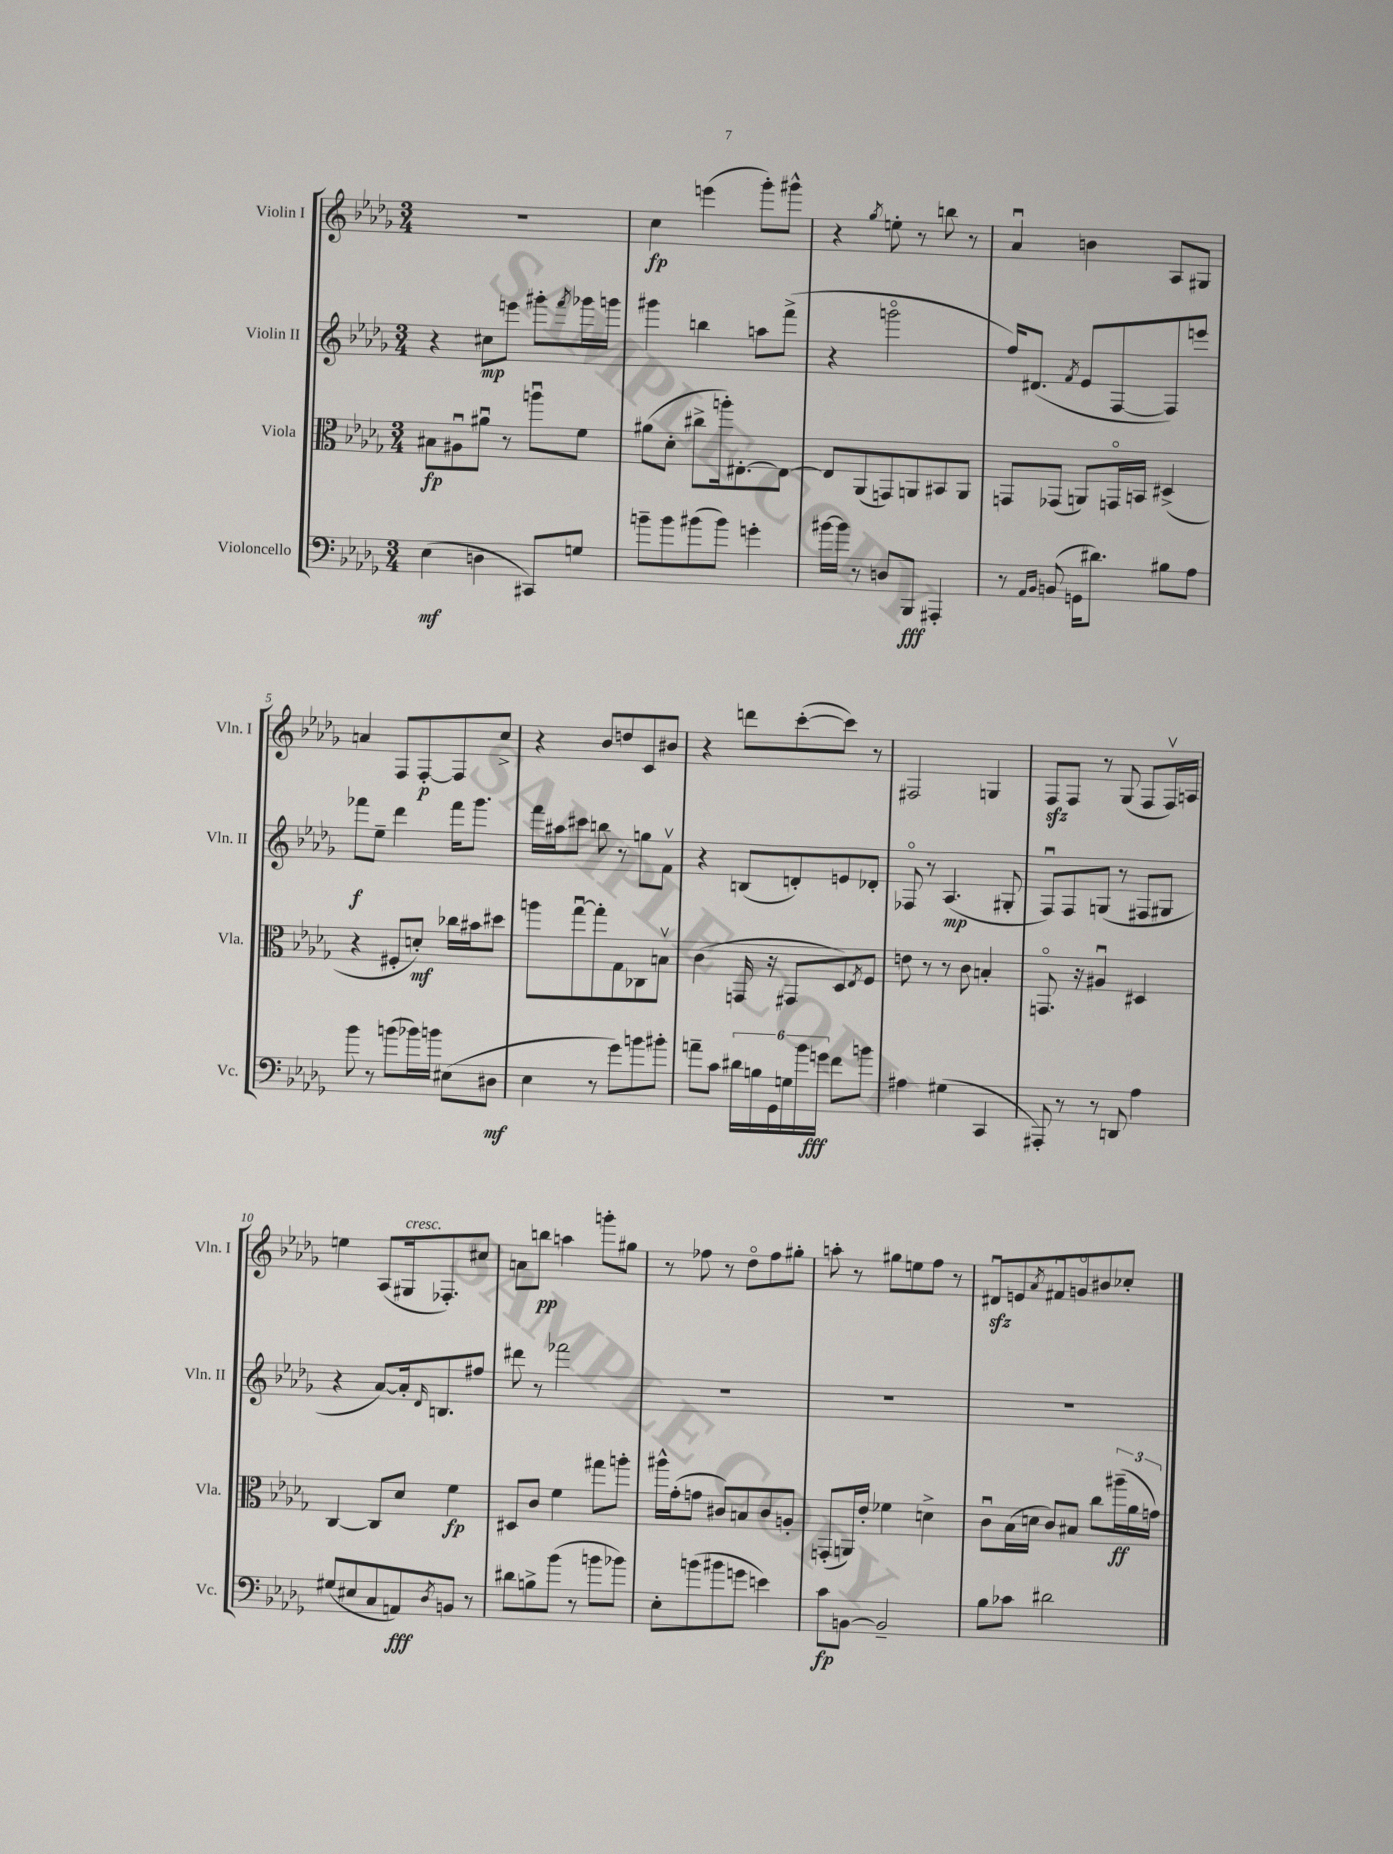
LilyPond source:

<<
\new StaffGroup <<
\new Staff = "s0" \with { instrumentName = "Violin I" shortInstrumentName = "Vln. I" } {
    \clef treble \key des \major \numericTimeSignature \time 3/4
    R2. |
    c''4\fp e'''4( ges'''8-.) gis'''8-^ |
    r4 \acciaccatura { ges''8 } e''8-. r8 b''8 r8 |
    aes'4\downbow b'4 aes8 gis8 |
    a'4 f8 f8~-.\p f8 c''8-> |
    r4 bes'8 d''8 c'8 bis'8 |
    r4 d'''8 c'''8~-.( c'''8) r8 |
    fis2 g4 |
    f8\sfz f8 r8 ges8( f8 f16\upbow) a16 |
    e''4 aes8( gis16^\markup { \italic "cresc." } fes8.-.) cis''8 |
    a'8 b''8\pp a''4 g'''8-. gis''8 |
    r8 fes''8 r8 des''8\flageolet fes''8 gis''8-. |
    a''8-. r8 gis''8 e''8 f''8 r8 |
    dis'8\downbow\sfz e'8 \acciaccatura { aes'8 } fis'8\downbow g'8\flageolet bis'8 ces''8-. \bar "|." |
}
\new Staff = "s1" \with { instrumentName = "Violin II" shortInstrumentName = "Vln. II" } {
    \clef treble \key des \major \numericTimeSignature \time 3/4
    r4 cis''8\mp e'''8 gis'''8-. \acciaccatura { f'''8 } ges'''16 g'''16 |
    gis'''4 b''4 a''8 f'''8->( |
    r4 g'''2\flageolet |
    f''16) dis'8.( \acciaccatura { f'8 } ees'8 f8~ f8) e'''8 |
    fes'''8\f ees''8-- des'''4 fes'''16 ges'''8. |
    f'''16 ais''16 cis'''8 b''8 r8 g''8 f'8\upbow |
    r4 b8( d'8-.) e'8 des'8-. |
    fes8\flageolet r8 aes4.\mp( gis8-. |
    f8\downbow) f8 g8( r8 fis8 gis8 |
    r4 aes'8~) aes'16-. \grace { des'16 } b8. fis''8 |
    dis'''8 r8 fes'''2 |
    R2. |
    R2. |
    R2. \bar "|." |
}
\new Staff = "s2" \with { instrumentName = "Viola" shortInstrumentName = "Vla." } {
    \clef alto \key des \major \numericTimeSignature \time 3/4
    bis8\fp ais8\downbow ais'8\downbow r8 a''8\downbow f'8 |
    ais'8( des'8-. cis''8-> a''16-.) eis8.~-. eis8~ |
    eis8 aes,8( g,8) a,8 bis,8 a,8 |
    g,8 ges,8( a,8) g,16\flageolet b,16 dis4->( |
    r4 fis8-. d'8-.\mf) ces''16 bis'16 dis''8 |
    a''8 ges''8~\downbow ges''8-. ges8 ces8 b8\upbow |
    c'4( g,16 r16 gis,8 des8) \acciaccatura { ees8 } f8 |
    e'8 r8 r8 c'8 b4-. |
    g,8.\flageolet r16 ais4\downbow dis4 |
    c4~ c8 des'8 f'4\fp |
    dis8 c'8 f'4 gis''8 a''8-. |
    ais''16-^ ges'16-.( g'8 cis'8) b8 cis'8 a8-. |
    g,8-.( a,16) ees'16-. fes'4 d'4-> |
    c'8\downbow bes16( d'16 c'8) bis8 c''8 \tuplet 3/2 { ais''16--\ff( aes'16 g'16) } \bar "|." |
}
\new Staff = "s3" \with { instrumentName = "Violoncello" shortInstrumentName = "Vc." } {
    \clef bass \key des \major \numericTimeSignature \time 3/4
    ees4\mf( d4 cis,8) g8 |
    b'8-- b'8 bis'8( bis'8) g'4-. |
    bis'16~ bis'16 r8 d8 bes,,8\fff ais,,4-. |
    r8 \grace { aes,16 bes,16 } b,8( g,16 dis'8.) bis8 aes8 |
    bes'8 r8 b'8( bes'16) b'16 eis8( dis8\mf |
    ees4 r8 ges'8) b'8 bis'8-. |
    a'8-- c'8 \tuplet 6/4 { dis'16 b16 ges,16 g16 bes'16 g'16\fff } f'8 b'8 |
    ais4 gis4( c,4 |
    ais,,8-.) r8 r8 d,8 aes4 |
    gis8( eis8 c8 a,8\fff) \acciaccatura { des8 } b,8 r8 |
    dis'8 b8-> bes'8( r8 b'8 bes'8) |
    ees8-. b'8( bis'8 g'8 e'4) |
    c'8\fp b,8~ b,2-- |
    bes8 ces'8 dis'2 \bar "|." |
}
>>
>>
